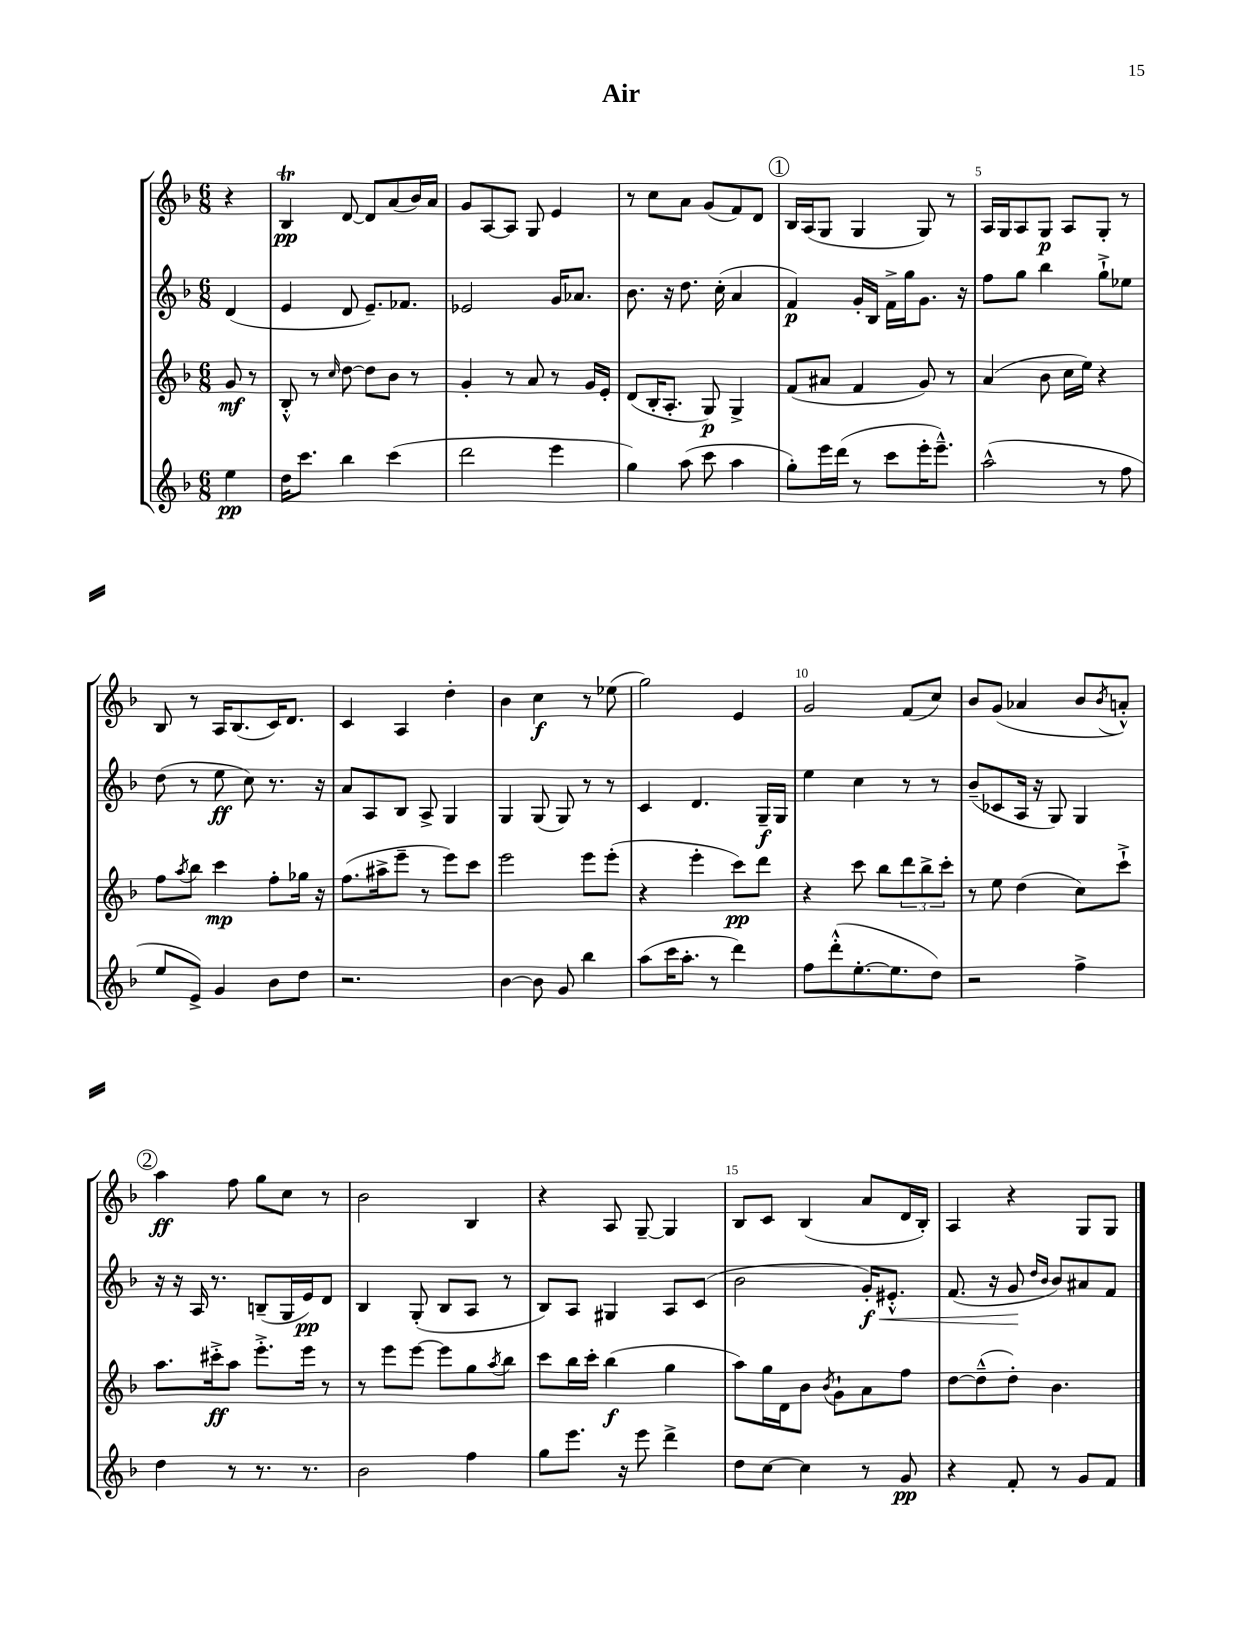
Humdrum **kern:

**kern	**dynam	**kern	**dynam	**kern	**dynam	**kern	**dynam
*part4	*part4	*part3	*part3	*part2	*part2	*part1	*part1
*staff4	*staff4	*staff3	*staff3	*staff2	*staff2	*staff1	*staff1
*clefG2	*	*clefG2	*	*clefG2	*	*clefG2	*
*k[b-]	*	*k[b-]	*	*k[b-]	*	*k[b-]	*
*M6/8	*	*M6/8	*	*M6/8	*	*M6/8	*
=	=	=	=	=	=	=	=
4ee\	pp	8g/	mf	(4d/	.	4r	.
.	.	8r	.	.	.	.	.
=1	=1	=1	=1	=1	=1	=1	=1
16dd\KL	.	8B-'^^/	.	4e/	.	4B-T/	pp
8.ccc\J	.	.	.	.	.	.	.
.	.	8r	.	.	.	.	.
.	.	16qqcc/	.	.	.	.	.
4bb-\	.	[8dd\	.	8d/	.	[8d/	.
.	.	8dd\L]	.	8.e~/L)	.	8d/L]	.
(4ccc\	.	8b-\J	.	.	.	(8a/	.
.	.	.	.	8.f-X/J	.	.	.
.	.	8r	.	.	.	16b-/L)	.
.	.	.	.	.	.	16a/JJ	.
=2	=2	=2	=2	=2	=2	=2	=2
2ddd\	.	4g'/	.	2e-X/	.	8g/L	.
.	.	.	.	.	.	[8A/	.
.	.	8r	.	.	.	8A/J]	.
.	.	8a/	.	.	.	8G/	.
4eee\	.	8r	.	16g/KL	.	4e/	.
.	.	.	.	8.a-X/J	.	.	.
.	.	16g/LL	.	.	.	.	.
.	.	16e'/JJ	.	.	.	.	.
=3	=3	=3	=3	=3	=3	=3	=3
4gg\)	.	(8d/L	.	8.b-\	.	8r	.
.	.	16B-'/K	.	.	.	8cc\L	.
.	.	8.A'/J	.	16r	.	.	.
(8aa\	.	.	.	8.dd\	.	8a\J	.
8ccc\	.	8G/)	p	.	.	(8g/L	.
.	.	.	.	(16cc'\	.	.	.
4aa\	.	4G^/	.	4a/	.	8f/)	.
.	.	.	.	.	.	8d/J	.
!!LO:REH:place=s1:t=1
=4	=4	=4	=4	=4	=4	=4	=4
8gg'\L)	.	(8f/L	.	4f/)	p	16B-/LL	.
.	.	.	.	.	.	(16A/J	.
16eee\L	.	8a#X/J	.	.	.	8G/J	.
(16ddd\JJ	.	.	.	.	.	.	.
8r	.	4f/	.	16g'/LL	.	4G/	.
.	.	.	.	16B-/JJ	.	.	.
8ccc\L	.	.	.	16f^\LL	.	.	.
.	.	.	.	16gg\J	.	.	.
16eee'\K	.	8g/)	.	8.g\J	.	8G/)	.
8.eee~^^\J)	.	.	.	.	.	.	.
.	.	8r	.	.	.	8r	.
.	.	.	.	16r	.	.	.
=5	=5	=5	=5	=5	=5	=5	=5
(2aa^^\	.	(4a/	.	8ff\L	.	16A/LL	.
.	.	.	.	.	.	16G/J	.
.	.	.	.	8gg\J	.	8A/	.
.	.	8b-\	.	4bb-\	.	8G/J	p
.	.	16cc\LL	.	.	.	8A/L	.
.	.	16ee\JJ)	.	.	.	.	.
8r	.	4r	.	8gg`^\L	.	8G'/J	.
8ff\	.	.	.	8ee-X\J	.	8r	.
!!LO:LB:g=z
=6	=6	=6	=6	=6	=6	=6	=6
8ee/L	.	8ff\L	.	(8dd\	.	8B-/	.
.	.	8qaa/	.	.	.	.	.
8e^/J)	.	8bb-\J	.	8r	.	8r	.
4g/	.	4ccc\	mp	8ee\	ff	16A/KL	.
.	.	.	.	.	.	(8.B-/	.
.	.	.	.	8cc\)	.	.	.
8b-\L	.	8ff'\L	.	8.r	.	16c/K)	.
.	.	.	.	.	.	8.d/J	.
8dd\J	.	16gg-X\Jk	.	.	.	.	.
.	.	16r	.	16r	.	.	.
=7	=7	=7	=7	=7	=7	=7	=7
2.r	.	(8.ff\L	.	8a/L	.	4c/	.
.	.	.	.	8A/	.	.	.
.	.	16aa#X^\k	.	.	.	.	.
.	.	8eee~\J	.	8B-/J	.	4A/	.
.	.	8r	.	8A^/	.	.	.
.	.	8eee\L)	.	4G/	.	4dd'\	.
.	.	8ccc\J	.	.	.	.	.
=8	=8	=8	=8	=8	=8	=8	=8
[4b-\	.	2eee\	.	4G/	.	4b-\	.
8b-\]	.	.	.	(8G/	.	4cc\	f
8g/	.	.	.	8G/)	.	.	.
4bb-\	.	8eee\L	.	8r	.	8r	.
.	.	(8eee'\J	.	8r	.	(8ee-X\	.
=9	=9	=9	=9	=9	=9	=9	=9
(8aa\L	.	4r	.	4c/	.	2gg\)	.
16ccc\K	.	.	.	.	.	.	.
8.aa'\J	.	.	.	.	.	.	.
.	.	4eee'\	.	4.d/	.	.	.
8r	.	.	.	.	.	.	.
4ddd\)	.	8ccc\L)	pp	.	.	4e/	.
.	.	8ddd\J	.	16G~/LL	f	.	.
.	.	.	.	16G/JJ	.	.	.
=10	=10	=10	=10	=10	=10	=10	=10
8ff\L	.	4r	.	4ee\	.	2g/	.
(8ddd'^^\	.	.	.	.	.	.	.
[8.ee'\	.	8ccc\	.	4cc\	.	.	.
.	.	8bb-\L	.	.	.	.	.
8.ee\]	.	.	.	.	.	.	.
.	.	12ddd\	.	8r	.	(8f/L	.
.	.	12bb-^\	.	.	.	.	.
8dd\J)	.	.	.	8r	.	8cc/J)	.
.	.	12ccc'\J	.	.	.	.	.
=11	=11	=11	=11	=11	=11	=11	=11
2r	.	8r	.	(8b-~/L	.	8b-/L	.
.	.	8ee\	.	8c-X/	.	(8g/J	.
.	.	(4dd\	.	16A/Jk	.	4a-X/	.
.	.	.	.	16r	.	.	.
.	.	.	.	8G/)	.	.	.
4ff^\	.	8cc\L)	.	4G/	.	8b-/L	.
.	.	.	.	.	.	8qb-/	.
.	.	8ccc`^\J	.	.	.	8an'^^/J)	.
!!LO:LB:g=z
!!LO:REH:place=s1:t=2
=12	=12	=12	=12	=12	=12	=12	=12
4dd\	.	8.aa\L	.	16r	.	4aa\	ff
.	.	.	.	16r	.	.	.
.	.	.	.	16A/	.	.	.
.	.	16ccc#X'^\k	ff	8.r	.	.	.
8r	.	8aa\J	.	.	.	8ff\	.
8.r	.	8.eee'^\L	.	(8Bn~/L	.	8gg\L	.
.	.	.	.	16G/L	.	8cc\J	.
8.r	.	16eee\Jk	.	16e/J)	pp	.	.
.	.	8r	.	8d/J	.	8r	.
=13	=13	=13	=13	=13	=13	=13	=13
2b-\	.	8r	.	4B-/	.	2b-\	.
.	.	8eee\L	.	.	.	.	.
.	.	[8eee\J	.	(8G'/	.	.	.
.	.	8eee\L]	.	8B-/L	.	.	.
4ff\	.	8gg\	.	8A/J	.	4B-/	.
.	.	8qaa/	.	.	.	.	.
.	.	8bb-\J	.	8r	.	.	.
=14	=14	=14	=14	=14	=14	=14	=14
8gg\L	.	8ccc\L	.	8B-/L)	.	4r	.
8.eee\J	.	16bb-\L	.	8A/J	.	.	.
.	.	16ccc'\JJ	.	.	.	.	.
.	.	(4bb-\	f	4G#X/	.	8A/	.
16r	.	.	.	.	.	.	.
8eee\	.	.	.	.	.	[8G~/	.
4ddd^\	.	4gg\	.	8A/L	.	4G/]	.
.	.	.	.	(8c/J	.	.	.
=15	=15	=15	=15	=15	=15	=15	=15
8dd\L	.	8aa\L)	.	2b-\	.	8B-/L	.
[8cc\J	.	16gg\L	.	.	.	8c/J	.
.	.	16d\J	.	.	.	.	.
4cc\]	.	8b-\J	.	.	.	(4B-/	.
.	.	8qb-/	.	.	.	.	.
.	.	8g`\L	.	.	.	.	.
!	!	!	!	!	!LO:HP:b	!	!
8r	.	8a\	.	16g'/KL)	< f	8a/L	.
.	.	.	.	8.e#X'^^/J	.	.	.
8g/	pp	8ff\J	.	.	.	16d/L	.
.	.	.	.	.	.	16B-'/JJ)	.
=16	=16	=16	=16	=16	=16	=16	=16
4r	.	[8dd\L	.	(8.f/	.	4A/	.
.	.	(8dd~^^\]	.	.	.	.	.
.	.	.	.	16r	.	.	.
8f'/	.	8dd'\J)	.	8g/	.	4r	.
.	.	.	.	16qqdd/LL	.	.	.
.	.	.	.	16qqb-/JJ	.	.	.
8r	.	4.b-\	.	8b-/L)	[	.	.
8g/L	.	.	.	8a#X/	.	8G/L	.
8f/J	.	.	.	8f/J	.	8G/J	.
==	==	==	==	==	==	==	==
*-	*-	*-	*-	*-	*-	*-	*-
